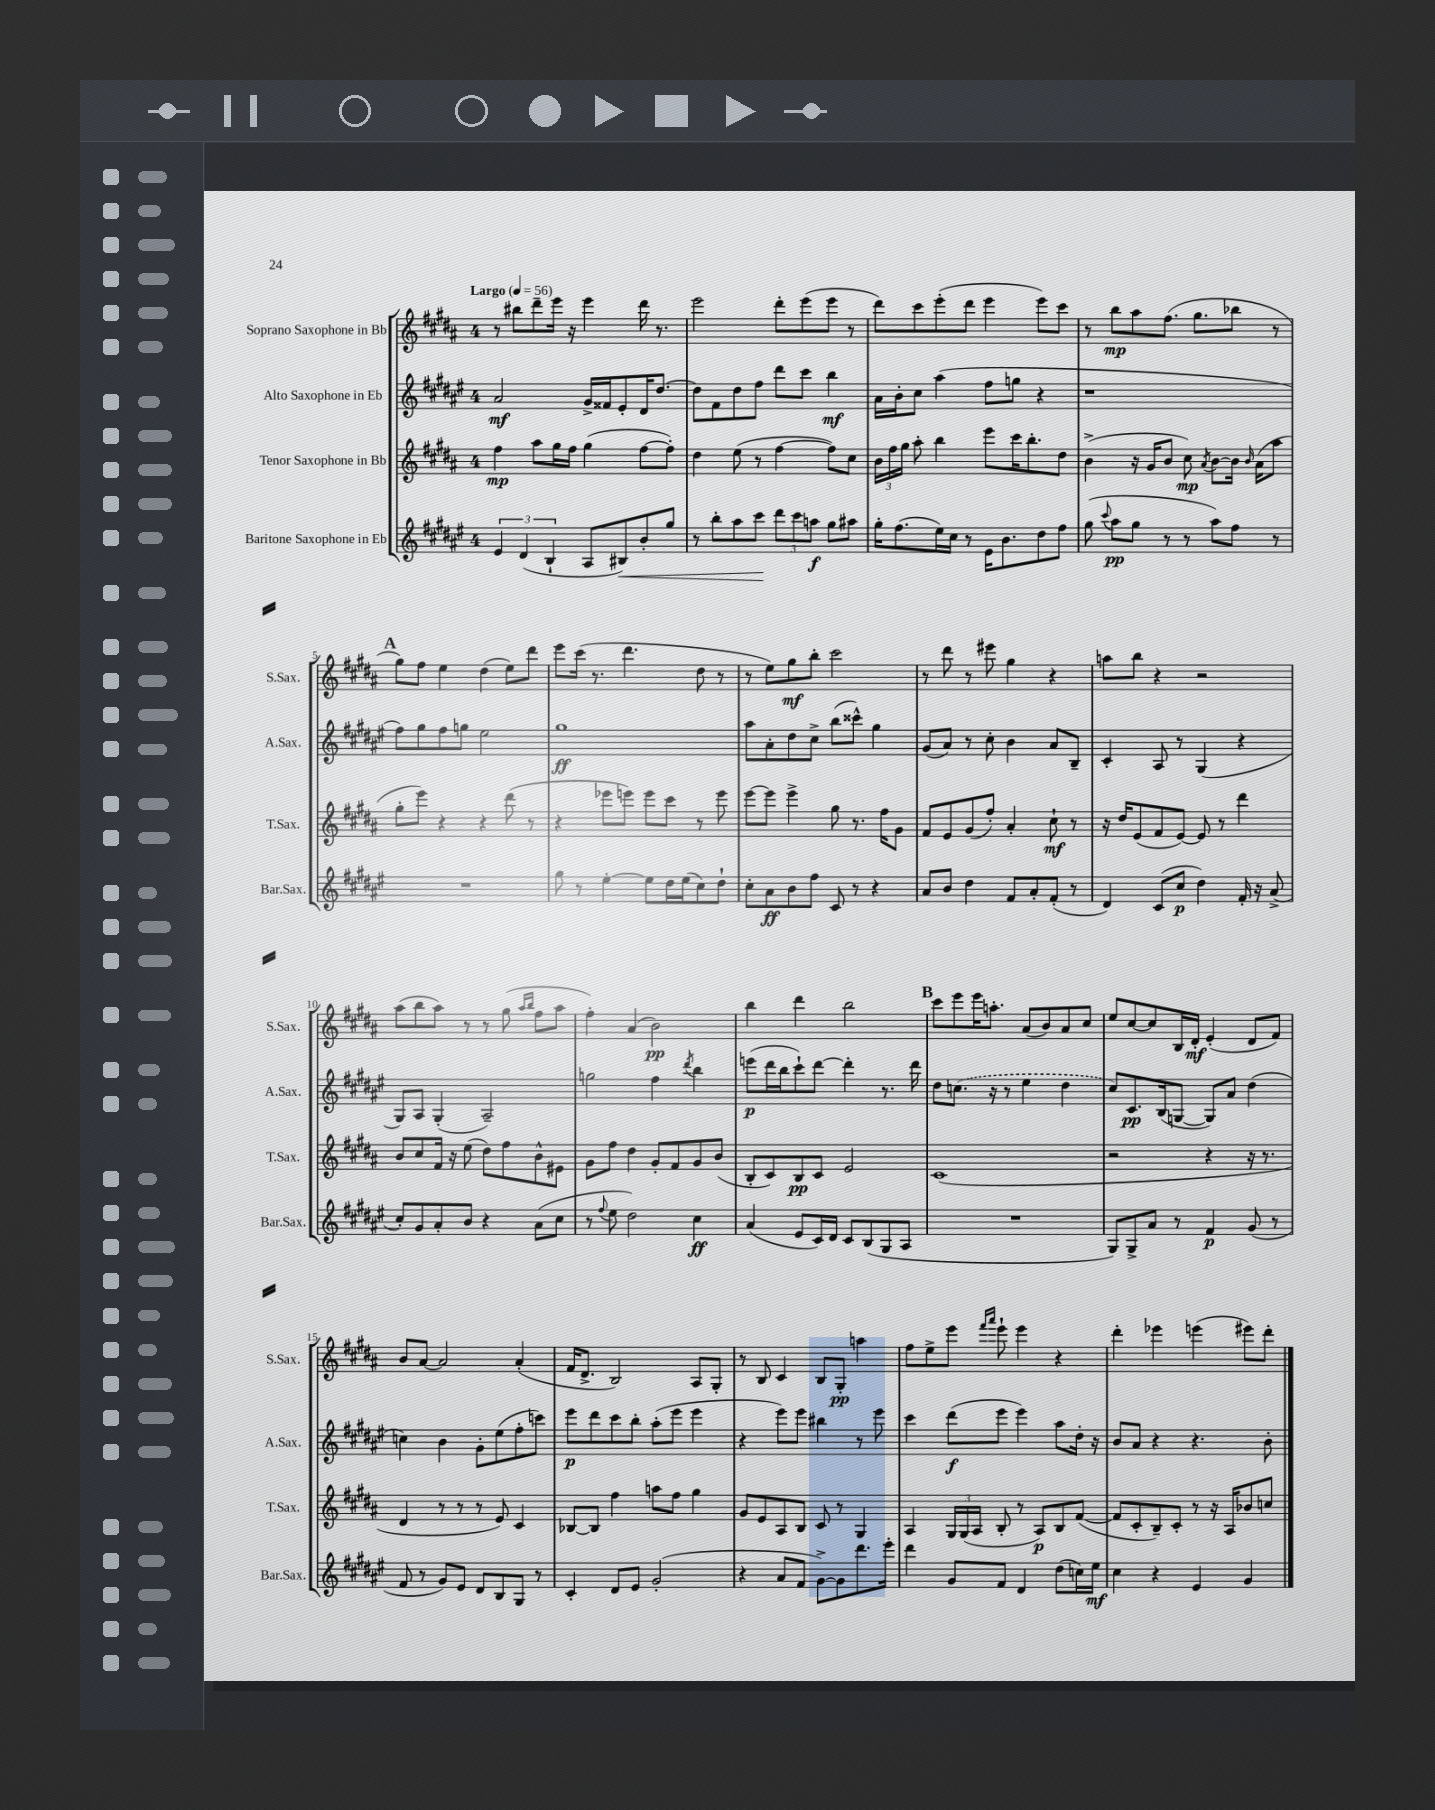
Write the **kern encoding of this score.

**kern	**kern	**kern	**kern
*staff4	*staff3	*staff2	*staff1
*clefG2	*clefG2	*clefG2	*clefG2
*k[f#c#g#d#a#e#]	*k[f#c#g#d#a#]	*k[f#c#g#d#a#e#]	*k[f#c#g#d#a#]
*M4/4	*M4/4	*M4/4	*M4/4
*MM56	*MM56	*MM56	*MM56
6e#/	4ff#\	2a#/	8r
.	.	.	8bb#\L
(6d#/	.	.	.
.	8aa#\L	.	8ddd#~\
6B`/	.	.	.
.	16gg#\L	.	16eee\Jk
.	16ff#\JJ	.	16r
8A#/L	(4gg#\	16g#^/LL	4eee\
.	.	16f##/J	.
8B#/)	.	8e#'/	.
8b'/	[8ff#\L	16d#/K	16ddd#\
.	.	[8.dd#/J	8.r
8gg#/J	8ff#'\]J)	.	.
=	=	=	=
8r	4dd#\	8dd#\]L	2eee\
8bb'\L	.	8f#\	.
8aa#\	(8ee\	8dd#\	.
8ccc#\J	8r	8ff#\J	.
12ddd#\L	[4ff#\	8ddd#\L	8ddd#'\L
12ccc#\	.	.	.
.	.	8ccc#\J	(8eee\
12aa\J	.	.	.
8gg#\L	8ff#\]L)	4bb\	8eee\J
8aa#\J	8cc#\J	.	8r
=	=	=	=
16gg#'\LK	24b\LL	16a#\LL	8ddd#\L)
.	24ff#\	.	.
(8.ff#\	.	16b'\J	.
.	24gg#\JJ	.	.
.	8aa#'\	8cc#\J	8ccc#\
16ee#\L)	4bb\	(4aa#\	(8eee'\
16cc#\JJ	.	.	.
8r	.	.	8ddd#\J
16e#\LK	8eee\L	8ff#\L	4eee\
8.b\	.	.	.
.	16ccc#\K	8gg\J	.
.	8.bb'\	.	.
8dd#\	.	4r	8eee\L)
8ff#\J	8dd#\J	.	8ccc#\J
=	=	=	=
(8gg#\	(4b^\	1r	8r
8qqccc#/	.	.	.
8aa#\L	.	.	8bb\L
8gg#\J	16r	.	8aa#\
.	16g#/LK	.	.
8r	8b/J	.	(8.ff#\J
8r	8cc#\)	.	.
.	.	.	8.gg#\L
.	8qa#/	.	.
8aa#\L)	[8b\L	.	.
8ff#\J	16b\]Jk	.	8bb-\J
.	16qqb/	.	.
.	(16a#\LK	.	.
8r	8aa#\J	.	8r
=	=	=	=
1r	8gg#'\L	8ff#\L)	8gg#\L)
.	8eee\J)	8gg#\	8ff#\J
.	4r	8ff#\	4ee\
.	.	8gg\J	.
.	4r	2ee#\	(4dd#\
.	(8ddd#\	.	8ee\L)
.	8r	.	8ddd#\J
=	=	=	=
8gg#\	4r	1gg#	8eee\L
8r	.	.	(16ccc#\Jk
.	.	.	8.r
[4ee#'\	8eee-\L	.	.
.	8eee\J)	.	4.ddd#\
8ee#\]L	8eee\L	.	.
16dd#\L	8ccc#\J	.	.
(16ee#\J	.	.	.
8cc#\)	8r	.	8dd#\
8dd#`\J	8eee\	.	8r
=	=	=	=
8cc#'\L	[8eee\L	8aa#\L	8r
8a#\	8eee\]J	8a#'\	8ee\L)
8b\	4eee^\	8dd#\	8gg#\
8ff#\J	.	8cc#^\J	8bb'\J
8c#/	8gg#\	(8bb\L	2ccc#\
8r	8.r	8ccc##^^\J)	.
4r	.	4gg#\	.
.	16ff#\LK	.	.
.	8g#\J	.	.
=	=	=	=
8a#/L	8f#/L	(8g#/L	8r
8b/J	8e/	8a#/J)	8ddd#\
4dd#\	(8g#/	8r	8r
.	8ff#'/J)	8cc#'\	8eee#\
8f#/L	4a#'/	4b\	4gg#\
8a#'/	.	.	.
(8f#'/J	8cc#`\	8a#/L	4r
8r	8r	8B~/J	.
=	=	=	=
4d#/)	16r	4c#'/	8aa\L
.	16dd#/LK	.	.
.	(8e/	.	8bb\J
(8c#/L	8f#/	8A#/	4r
8cc#/J	[8e/J)	8r	.
4dd#\)	8e/]	(4G#/	2r
.	8r	.	.
16f#'/	4ddd#\	4r	.
16r	.	.	.
(8a#^/	.	.	.
=	=	=	=
8cc#'/L)	8b/L	8G#/L)	(8aa#\L
8g#/	8cc#/	8A#/J	8bb\
8a#'/	16f#/Jk	(4G#'/	8aa#\J)
.	16r	.	.
8b/J	(8ee\	.	8r
4r	8dd#\L)	2A#~/)	8r
.	8ff#\	.	(8gg#\
.	.	.	16qqaa#/LL
.	.	.	16qqbb/JJ
(8a#\L	8b^^\	.	8ff#\L
8cc#\J	8e#\J	.	8aa#\J
=	=	=	=
8r	8g#\L	2gg\	4ff#'\)
8qqff#/	.	.	.
8ee#\	8ff#\J	.	.
2dd#\)	4dd#\	.	(4a#/
.	8g#'/L	4ff#\	2b\)
.	8f#/	.	.
.	.	8qddd#/	.
4cc#\	8g#/	4bb\	.
.	(8b/J	.	.
=	=	=	=
(4a#/	8B'/L	(8eee\L	4bb\
.	8c#/)	16ddd#\L	.
.	.	16bb\J	.
8e#/L	8B/	8ccc#`\)	4ddd#\
16c#/L)	8c#/J	[8ddd#\J	.
16d#/JJ	.	.	.
8c#/L	2e/	4ddd#'\]	2bb\
(8B/	.	.	.
8G#/	.	8.r	.
8A#/J	.	.	.
.	.	16ddd#\	.
=	=	=	=
1r	(1c#	8dd#\L	8ccc#\L
.	.	(8.cc\J	8eee\
.	.	.	16eee\K
.	.	16r	8.aa'\J
.	.	8r	.
.	.	4ee#\	(8a#/L
.	.	.	8b/)
.	.	4dd#\	8a#/
.	.	.	8cc#/J
=	=	=	=
8G#/L)	2r	8cc#/L)	8ee/L
8G#^/	.	8.c#/	[8cc#/
8a#/J	.	.	8cc#/]
.	.	(16B/k	.
8r	.	[8G/J	16B/L
.	.	.	16d#'/JJ
4f#/	4r	8G/]L)	(4e'/
.	.	8a#/J	.
(8g#/	16r	(4dd#\	8d#/L
.	8.r	.	.
8r	.	.	8f#/J)
=	=	=	=
8f#/	4d#/	4cc\)	8b/L
8r	.	.	[8a#/J
8g#/L)	8r	4b\	2a#/]
8e#/J	8r	.	.
8d#/L	8r	8g#'\L	.
8B/	8e/)	(8ee#\	.
8G#/J	4c#/	8ff#'\	(4a#'/
8r	.	8ccc\J)	.
=	=	=	=
4c#'/	[8B-/L	8eee#\L	16f#/LK
.	.	.	8.d#^/J
.	8B-/]J	8ddd#\	.
8d#/L	4ff#\	8ccc#\	2B/)
8e#/J	.	8bb'\J	.
(2g#'/	8aa\L	(8aa#'\L	.
.	8ff#\J	8eee#\J	.
.	4gg#\	4eee#\	8A#/L
.	.	.	8G#'/J
=	=	=	=
4r	8g#/L	4r	8r
.	8e/	.	8B/
8a#/L	8A#/	8eee#\L)	4c#/
8f#/J	8B/J	8eee#\J	.
[8g#^\L)	8c#/	4bb#\	8B/L
8g#\]	8r	.	8G#'/J
8.ddd#\	4G#/	8r	4aa\
.	.	8eee#\	.
16eee#'\Jk	.	.	.
=	=	=	=
4ddd#\	4A#/	4ccc#\	8ff#\L
.	.	.	8ee^\
8g#/L	24G#/LL	(8ddd#\L	8eee\J
.	(24G#/	.	.
.	24A#/JJ	.	.
.	.	.	16qqfff#/LL
.	.	.	16qqaaa#/JJ
8f#/J	8B'/	8eee#\J	8eee`\
4d#/	8r	4eee#\)	4eee\
.	8A#/L)	.	.
(8dd#\L	8B/	8aa#\L	4r
16cc\L)	([8f#/J	16dd#'\Jk	.
16ee#\JJ	.	16r	.
=	=	=	=
4cc#\	8f#/]L	8b/L	4ddd#'\
.	8c#'/	8a#/J	.
4r	8B~/)	4r	4eee-\
.	8c#'/J	.	.
4e#/	8r	4.r	(4eee\
.	16r	.	.
.	16A#/LK	.	.
4g#/	8b-/	.	8eee#\L)
.	8cc/J	8b'\	8ddd#'\J
==	==	==	==
*-	*-	*-	*-
